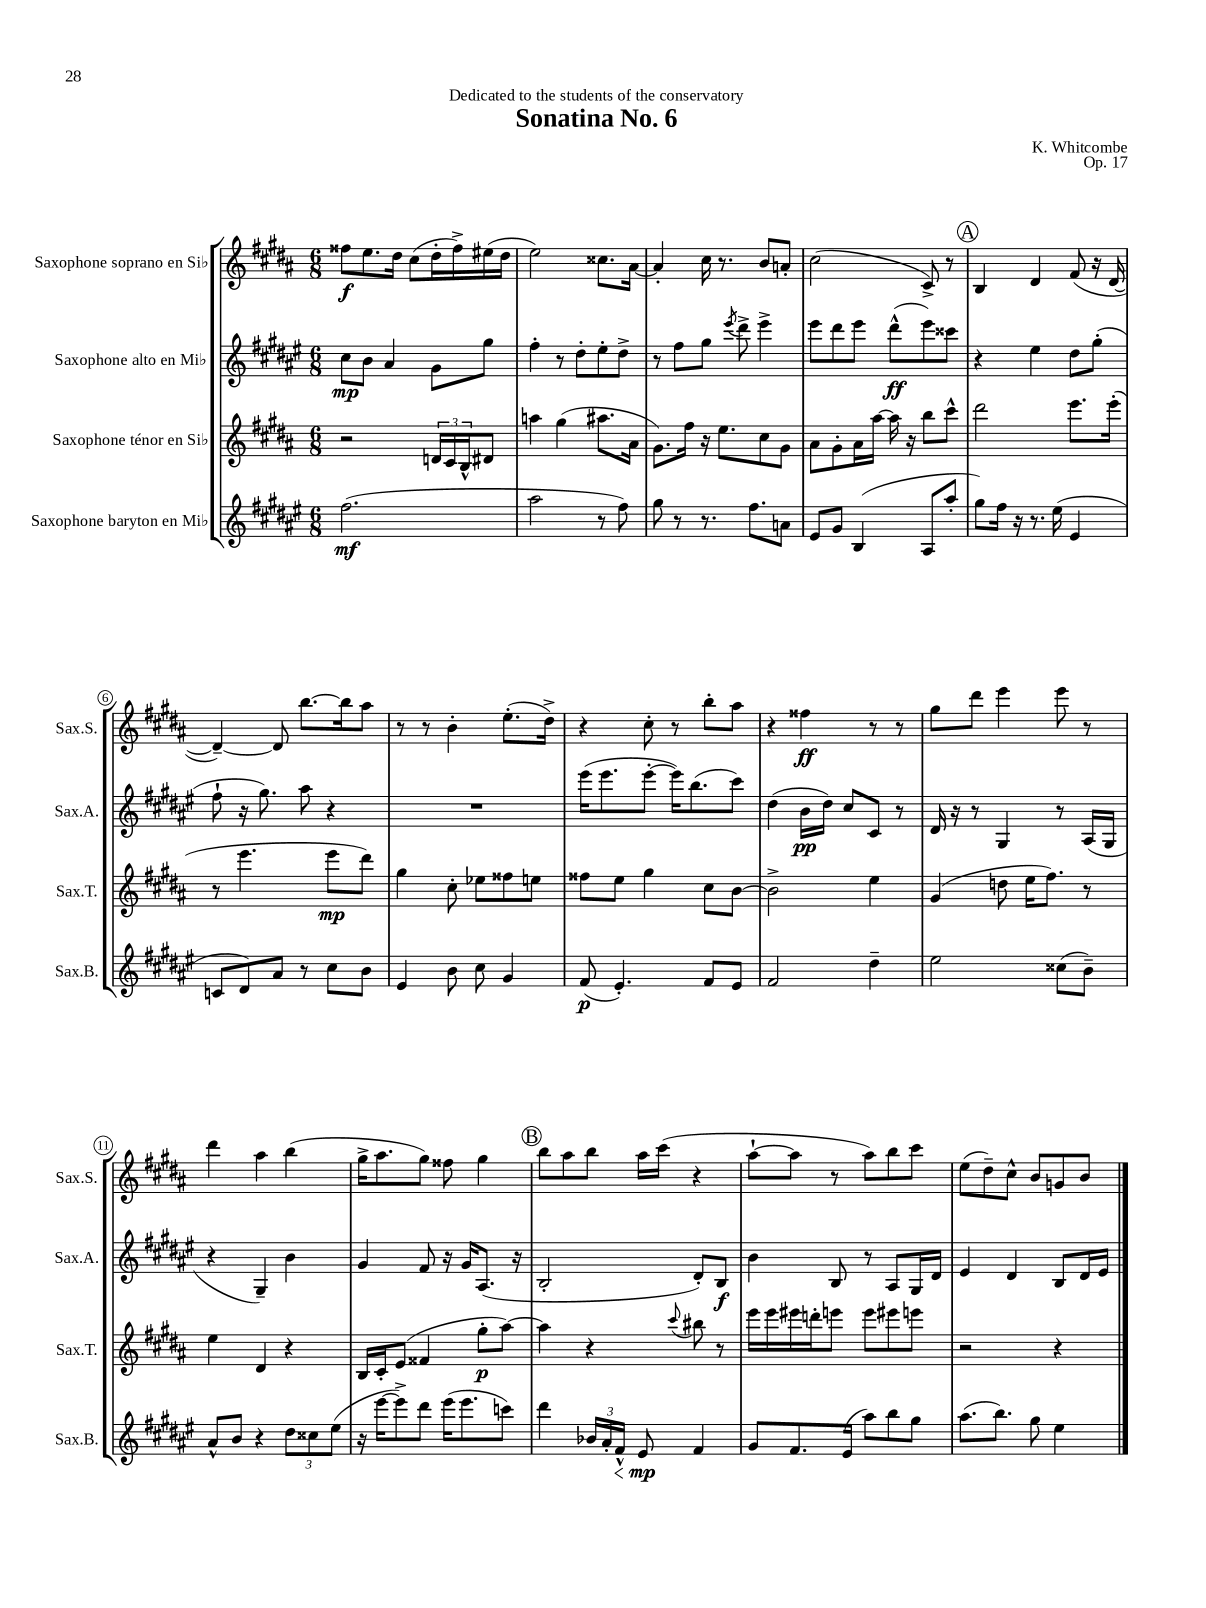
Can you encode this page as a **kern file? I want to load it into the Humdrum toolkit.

**kern	**kern	**kern	**kern
*staff4	*staff3	*staff2	*staff1
*clefG2	*clefG2	*clefG2	*clefG2
*k[f#c#g#d#a#e#]	*k[f#c#g#d#a#]	*k[f#c#g#d#a#e#]	*k[f#c#g#d#a#]
*M6/8	*M6/8	*M6/8	*M6/8
(2.ff#	2r	8cc#	8ff##
.	.	8b	8.ee
.	.	4a#	.
.	.	.	16dd#
.	.	.	(8cc#
.	24d	8g#	16dd#'
.	24c#	.	.
.	.	.	16ff##^)
.	24B^^	.	.
.	8d#	8gg#	(16ee#
.	.	.	16dd#
=	=	=	=
2aa#	4aa	4ff#'	2ee)
.	(4gg#	8r	.
.	.	8dd#'	.
8r	8.aa#	8ee#'	8.cc##
8ff#)	.	8dd#^	.
.	16a#	.	[16a#
=	=	=	=
8gg#	8.g#)	8r	4a#']
8r	.	8ff#	.
.	16ff#	.	.
8.r	16r	8gg#	16cc#
.	8.ee	.	8.r
.	.	8qeee#	.
.	.	8ddd#^	.
8.ff#	.	.	.
.	8cc#	4eee#^	8b
8a	8g#	.	8a'
=	=	=	=
8e#	8a#	8eee#	(2cc#
8g#	8g#'	8ddd#	.
(4B	16a#	8eee#	.
.	[16aa#	.	.
.	16aa#]	(8ddd#^^	.
.	16r	.	.
8A#	8bb	8eee#)	8c#^)
8aa#'	8ccc#^^	8ccc##	8r
=	=	=	=
8gg#)	2ddd#	4r	4B
16ff#	.	.	.
16r	.	.	.
8.r	.	4ee#	4d#
(16ee#	.	.	.
4e#	8.eee	8dd#	(8f#
.	.	(8gg#'	16r
.	(16eee'	.	[16d#
=	=	=	=
8c	8r	8ff#`	4d#~_)
8d#)	4.eee	16r	.
.	.	8.gg#)	.
8a#	.	.	8d#]
8r	.	8aa#	[8.bb
8cc#	8eee	4r	.
.	.	.	16bb]
8b	8ddd#)	.	8aa#
=	=	=	=
4e#	4gg#	2.r	8r
.	.	.	8r
8b	8cc#'	.	4b'
8cc#	8ee-	.	.
4g#	8ff##	.	(8.ee'
.	8ee	.	.
.	.	.	16dd#^)
=	=	=	=
(8f#	8ff##	(16eee#	4r
.	.	8.eee#	.
4.e#')	8ee	.	.
.	4gg#	[8eee#'	8cc#'
.	.	16eee#])	8r
.	.	(8.bb	.
8f#	8cc#	.	8bb'
8e#	[8b	8ccc#)	8aa#
=	=	=	=
2f#	2b^]	(4dd#	4r
.	.	16b	4ff##
.	.	16dd#)	.
.	.	8cc#	.
4dd#~	4ee	8c#	8r
.	.	8r	8r
=	=	=	=
2ee#	(4g#	16d#	8gg#
.	.	16r	.
.	.	8r	8ddd#
.	8dd	4G#	4eee
.	16ee	.	.
.	8.ff#)	.	.
(8cc##	.	8r	8eee
8b~)	8r	(16A#	8r
.	.	16G#	.
=	=	=	=
8a#^^	4ee	4r	4ddd#
8b	.	.	.
4r	4d#	4G#~)	4aa#
12dd#	4r	4b	(4bb
12cc##	.	.	.
(12ee#	.	.	.
=	=	=	=
16r	16B	4g#	16gg#^
[16eee#	16c#'	.	8.aa#
8eee#^])	(8e	.	.
8ddd#	4f##	8f#	8gg#)
(16eee#	.	16r	8ff##
8.eee#	.	16g#	.
.	8gg#'	(8.A#	4gg#
8ccc)	[8aa#)	.	.
.	.	16r	.
=	=	=	=
4ddd#	4aa#]	2B'	8bb
.	.	.	8aa#
24b-	4r	.	8bb
24a#'	.	.	.
24f#^^	.	.	.
8e#	.	.	16aa#
.	.	.	(16ccc#
.	8qqccc#	.	.
4f#	8bb#	8d#')	4r
.	8r	8B	.
=	=	=	=
8g#	16eee	4b	[8aa#`
.	16eee	.	.
8.f#	16eee#	.	8aa#]
.	16ddd'	.	.
.	8eee	8B	8r
(16e#	.	.	.
8aa#)	8eee	8r	8aa#)
8bb	8eee#	8A#	8bb
8gg#	8eee	16G#	8ccc#
.	.	16d#	.
=	=	=	=
(8.aa#	2r	4e#	(8ee
.	.	.	8dd#~)
8.bb)	.	.	.
.	.	4d#	8cc#^^
8gg#	.	.	8b
4ee#	4r	8B	8g
.	.	16d#	8b
.	.	16e#	.
==	==	==	==
*-	*-	*-	*-
